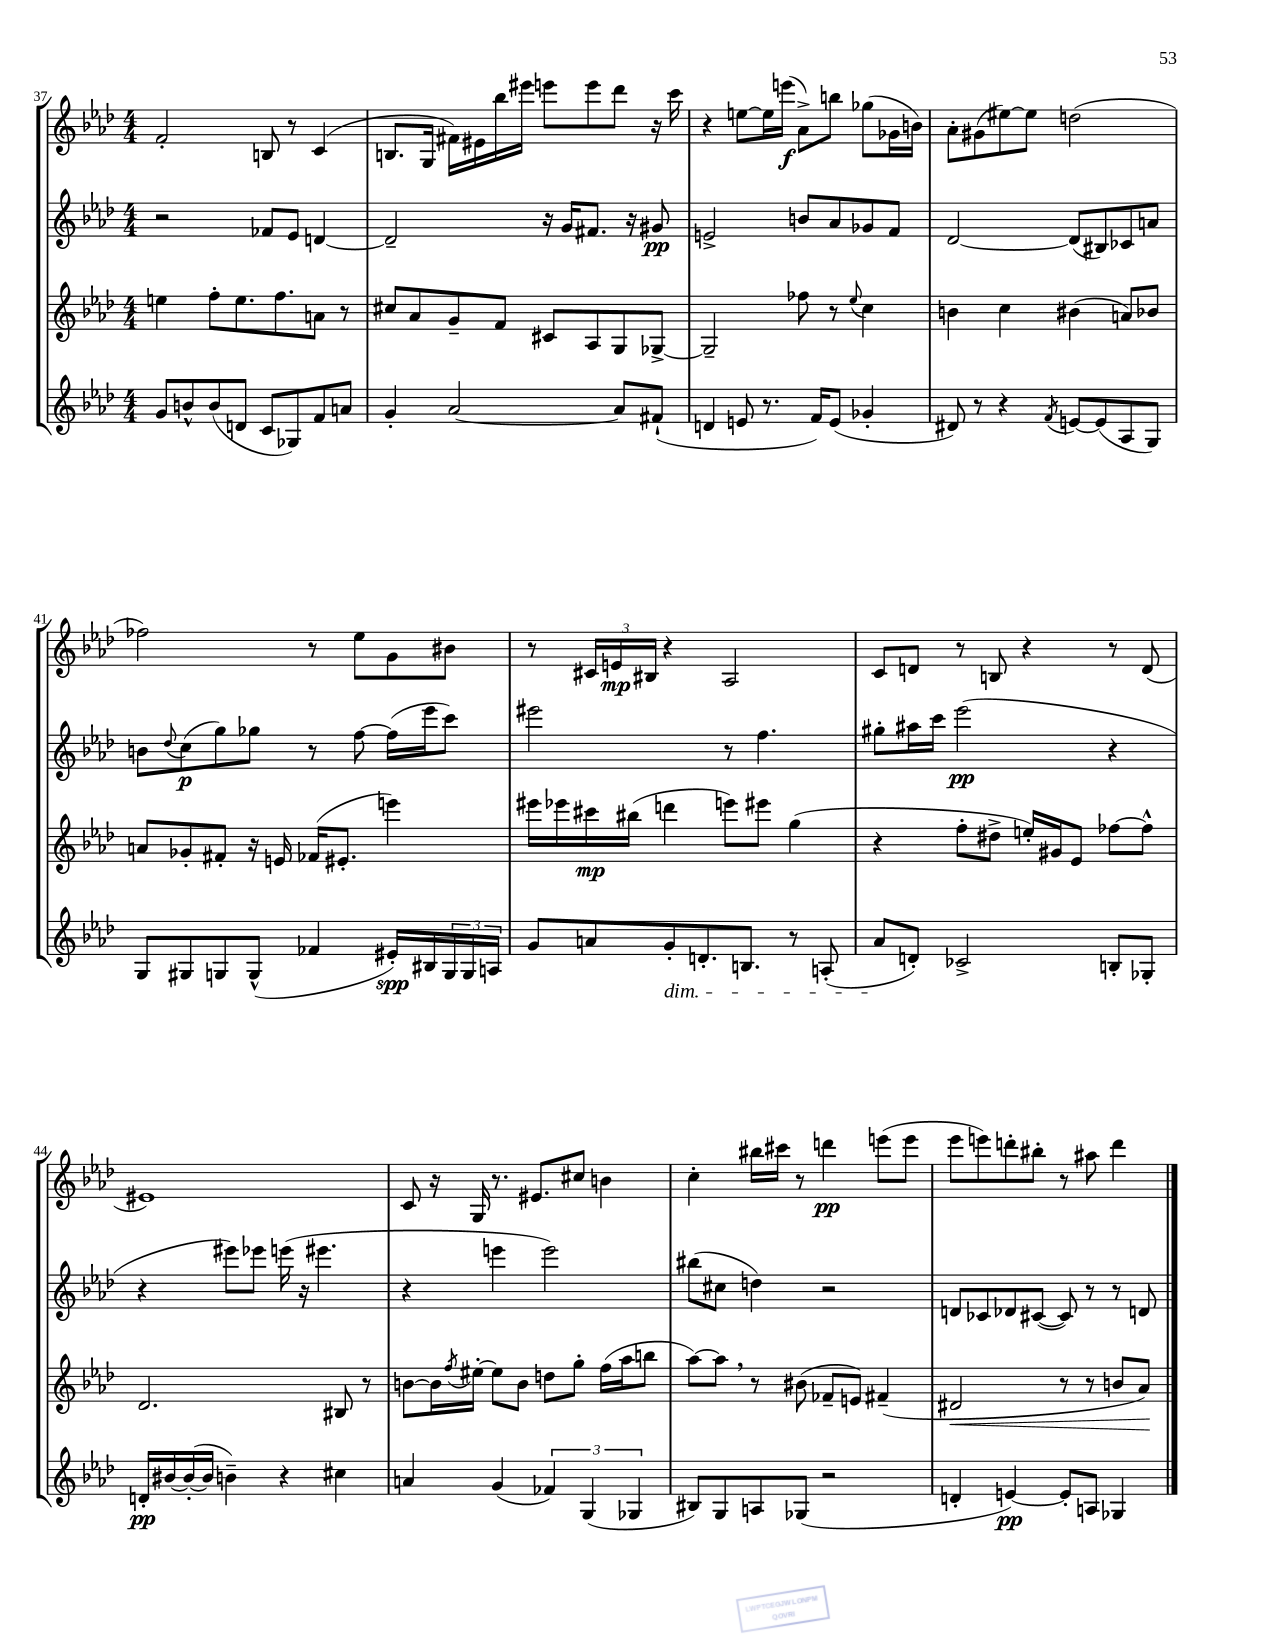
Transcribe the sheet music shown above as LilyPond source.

<<
\new StaffGroup <<
\new Staff = "s0" {
    \clef treble \key aes \major \numericTimeSignature \time 4/4
    f'2-. b8 r8 c'4( |
    b8. g16 fis'16) eis'16 bes''16 eis'''16 e'''8 e'''8 des'''8 r16 c'''16 |
    r4 e''8~ e''16 e'''16\f( aes'8->) b''8 ges''8( ges'16 b'16) |
    aes'8-. gis'8( eis''8~) eis''8 d''2( |
    fes''2) r8 ees''8 g'8 bis'8 |
    r8 \tuplet 3/2 { cis'16 e'16\mp bis16 } r4 aes2 |
    c'8 d'8 r8 b8 r4 r8 d'8( |
    eis'1) |
    c'8 r16 g16 r8. eis'8. cis''8 b'4 |
    c''4-. bis''16 cis'''16 r8 d'''4\pp e'''8( e'''8 |
    ees'''8 e'''8) d'''8-. bis''8-. r8 ais''8 d'''4 \bar "|." |
}
\new Staff = "s1" {
    \clef treble \key aes \major \numericTimeSignature \time 4/4
    r2 fes'8 ees'8 d'4~ |
    d'2-- r16 g'16 fis'8. r16 gis'8\pp |
    e'2-> b'8 aes'8 ges'8 f'8 |
    des'2~ des'8( bis8) ces'8 a'8 |
    b'8 \appoggiatura { des''8 } c''8\p( g''8) ges''8 r8 f''8~ f''16( ees'''16 c'''8) |
    eis'''2 r8 f''4. |
    gis''8-. ais''16 c'''16 ees'''2\pp( r4 |
    r4 eis'''8) ees'''8 e'''16( r16 eis'''4. |
    r4 e'''4 e'''2) |
    bis''8( cis''8 d''4) r2 |
    d'8 ces'8 des'8 cis'8~( cis'8) r8 r8 d'8 \bar "|." |
}
\new Staff = "s2" {
    \clef treble \key aes \major \numericTimeSignature \time 4/4
    e''4 f''8-. e''8. f''8. a'8 r8 |
    cis''8 aes'8 g'8-- f'8 cis'8 aes8 g8 ges8~-> |
    ges2-- fes''8 r8 \appoggiatura { ees''8 } c''4 |
    b'4 c''4 bis'4( a'8) bes'8 |
    a'8 ges'8-. fis'8-. r16 e'16 fes'16( eis'8.-. e'''4) |
    eis'''16 ees'''16 cis'''16\mp bis''16( d'''4 e'''8) eis'''8 g''4( |
    r4 f''8-. dis''8-> e''16-.) gis'16 ees'8 fes''8~ fes''8-^ |
    des'2. bis8 r8 |
    b'8~ b'16 \acciaccatura { f''8 } eis''16~-. eis''8 b'8 d''8 g''8-. f''16( aes''16 b''8 |
    aes''8~) aes''8 \breathe r8 bis'8( fes'8-- e'8) fis'4--( |
    dis'2\< r8 r8 b'8 aes'8\!) \bar "|." |
}
\new Staff = "s3" {
    \clef treble \key aes \major \numericTimeSignature \time 4/4
    g'8 b'8-^ b'8( d'8 c'8 ges8) f'8 a'8 |
    g'4-. aes'2~ aes'8 fis'8-!( |
    d'4 e'8 r8. f'16) e'8( ges'4-. |
    dis'8) r8 r4 \acciaccatura { f'8 } e'8~ e'8( aes8 g8) |
    g8 gis8 g8 g8-^( fes'4 eis'16-.\spp) bis16 \tuplet 3/2 { g16 g16 a16 } |
    g'8 a'8 g'8-.\dim d'8.-. b8. r8 a8-.( |
    aes'8\! d'8-.) ces'2-> b8-. ges8-. |
    d'16-.\pp bis'16~ bis'16~-.( bis'16 b'4--) r4 cis''4 |
    a'4 g'4( \tuplet 3/2 { fes'4) g4( ges4 } |
    bis8) g8 a8 ges8( r2 |
    d'4-. e'4~\pp) e'8-. a8 ges4 \bar "|." |
}
>>
>>
\layout { \context { \Score currentBarNumber = #37 } }
